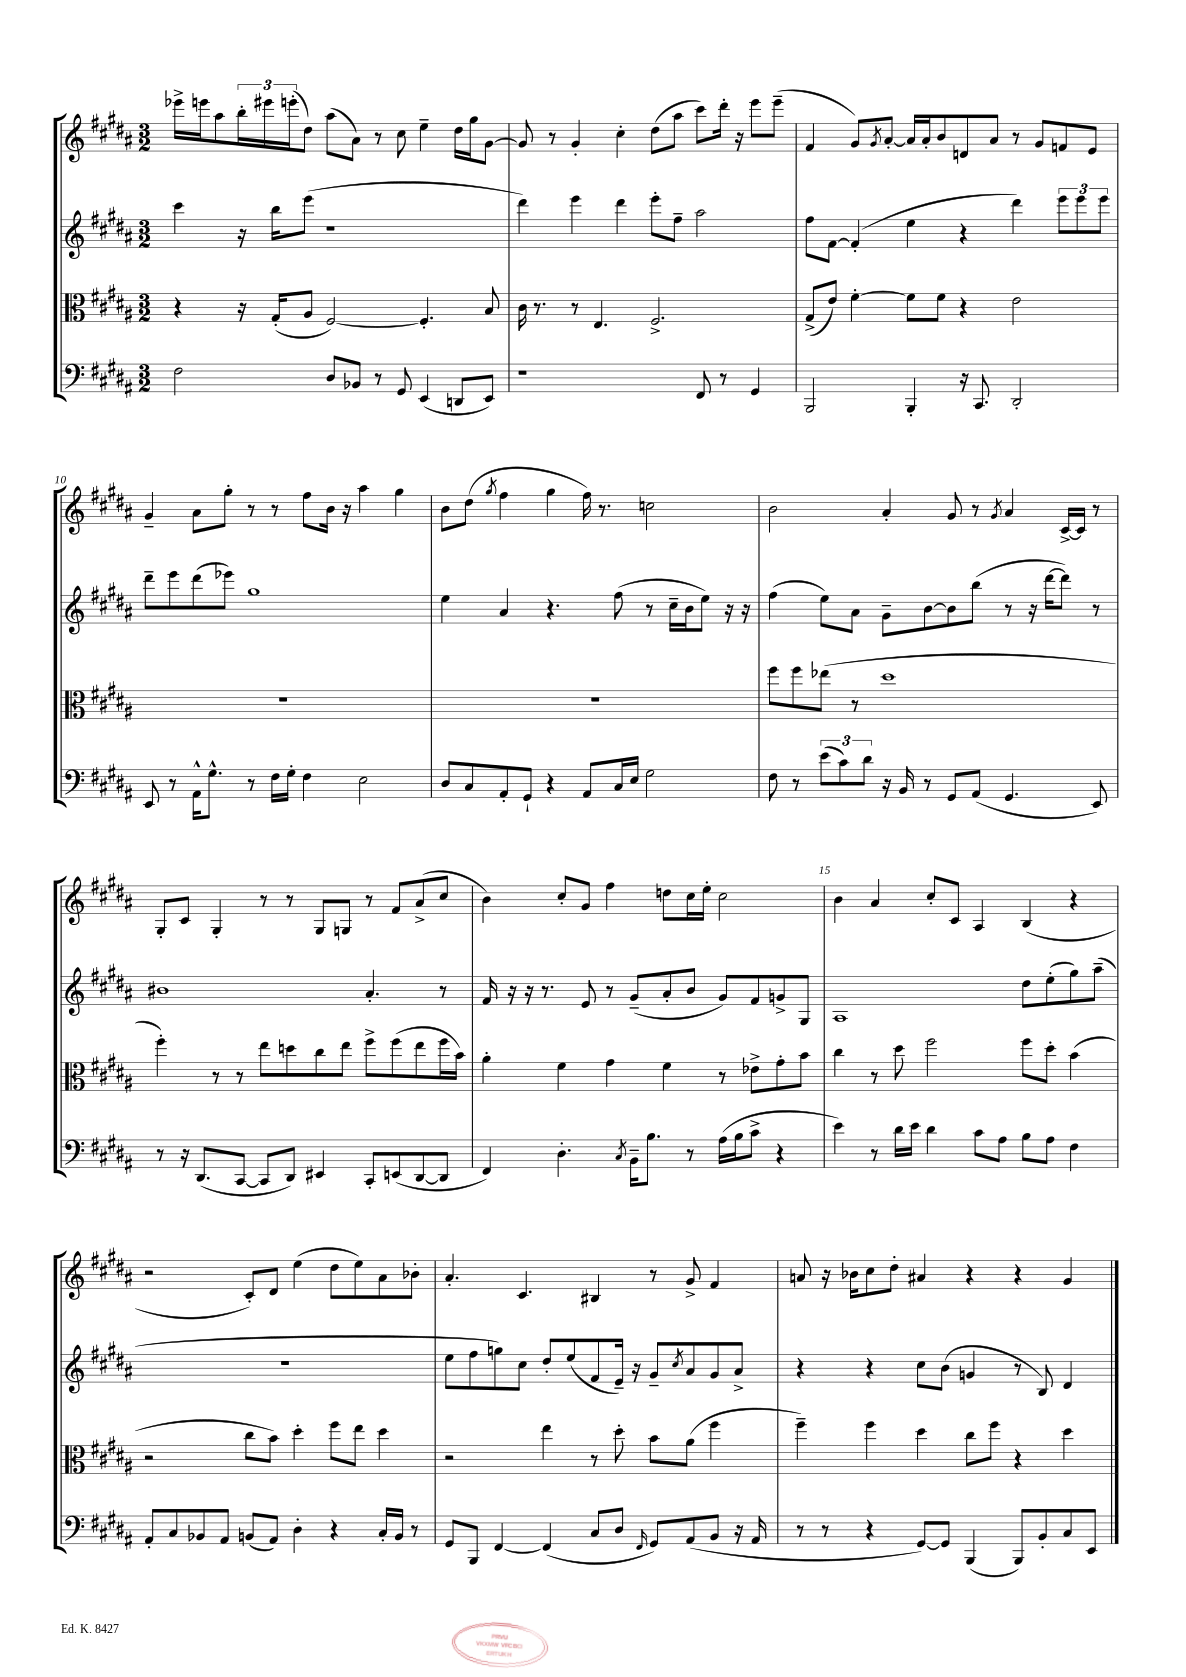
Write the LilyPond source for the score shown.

<<
\new StaffGroup <<
\new Staff = "s0" {
    \clef treble \key b \major \numericTimeSignature \time 3/2
    ees'''16-> e'''16 ais''8 \tuplet 3/2 { b''16-. eis'''16 e'''16-.( } dis''8) ais''8( ais'8) r8 cis''8 e''4-- dis''16 gis''16 gis'8~ |
    gis'8 r8 gis'4-. cis''4-. dis''8( ais''8 cis'''8) dis'''16-. r16 e'''8 e'''8--( |
    fis'4 gis'8) \acciaccatura { gis'8 } ais'8~-. ais'16 ais'16-. b'8 d'8 ais'8 r8 gis'8 f'8 e'8 |
    gis'4-- ais'8 gis''8-. r8 r8 fis''8 b'16 r16 ais''4 gis''4 |
    b'8 dis''8( \acciaccatura { gis''8 } fis''4 gis''4 fis''16) r8. c''2 |
    b'2 ais'4-. gis'8 r8 \acciaccatura { gis'8 } ais'4 cis'16~-> cis'16 r8 |
    gis8-. cis'8 gis4-. r8 r8 gis8 g8 r8 fis'8 ais'8->( cis''8 |
    b'4) cis''8-. gis'8 fis''4 d''8 cis''16 e''16-. cis''2 |
    b'4 ais'4 cis''8-. cis'8 ais4 b4( r4 |
    r2 cis'8-.) dis'8 e''4( dis''8 e''8) ais'8 bes'8-. |
    ais'4.-. cis'4. bis4 r8 gis'8-> fis'4 |
    a'8 r16 bes'16 cis''8 dis''8-. ais'4 r4 r4 gis'4 \bar "|." |
}
\new Staff = "s1" {
    \clef treble \key b \major \numericTimeSignature \time 3/2
    cis'''4 r16 b''16 e'''8( r1 |
    dis'''4) e'''4 dis'''4 e'''8-. fis''8-- ais''2 |
    fis''8 fis'8~ fis'4-.( e''4 r4 dis'''4) \tuplet 3/2 { e'''8 e'''8 e'''8 } |
    dis'''8-- e'''8 dis'''8( ees'''8) gis''1 |
    e''4 ais'4 r4. fis''8( r8 cis''16-- b'16 e''8) r16 r16 |
    fis''4( e''8) ais'8 gis'8-- b'8~ b'8 b''8( r8 r16 dis'''16~ dis'''8) r8 |
    bis'1 ais'4.-. r8 |
    fis'16 r16 r16 r8. e'8 r8 gis'8--( ais'8-. b'8 gis'8) fis'8 g'8-> gis8 |
    ais1 dis''8 e''8-.( gis''8) ais''8--( |
    r1. |
    e''8 fis''8 g''8) cis''8 dis''8-. e''8( fis'8 e'16--) r16 gis'8-- \acciaccatura { cis''8 } ais'8 gis'8 ais'8-> |
    r4 r4 cis''8 b'8( g'4 r8 b8) dis'4 \bar "|." |
}
\new Staff = "s2" {
    \clef alto \key b \major \numericTimeSignature \time 3/2
    r4 r16 gis16-.( ais8 fis2~) fis4.-. b8 |
    cis'16 r8. r8 e4. fis2.-> |
    gis8->( e'8) fis'4~-. fis'8 fis'8 r4 e'2 |
    R1. |
    R1. |
    fis''8 fis''8 ees''8( r8 dis''1 |
    fis''4-.) r8 r8 e''8 d''8 cis''8 e''8 fis''8-> fis''8( e''8 fis''16 b'16) |
    ais'4-. fis'4 gis'4 fis'4 r8 ees'8-> gis'8-. b'8 |
    cis''4 r8 dis''8 fis''2 fis''8 dis''8-. b'4( |
    r2 cis''8 b'8) dis''4-. fis''8 e''8 dis''4 |
    r2 e''4 r8 dis''8-. b'8 ais'8( fis''4 |
    fis''4--) fis''4 dis''4 cis''8 fis''8 r4 dis''4 \bar "|." |
}
\new Staff = "s3" {
    \clef bass \key b \major \numericTimeSignature \time 3/2
    fis2 dis8 bes,8 r8 gis,8 e,4( d,8 e,8) |
    r1 fis,8 r8 gis,4 |
    b,,2 b,,4-. r16 cis,8. dis,2-. |
    e,8 r8 ais,16-^ gis8.-^ r8 fis16 gis16-. fis4 e2 |
    dis8 cis8 ais,8-. gis,8-! r4 ais,8 cis16 e16 gis2 |
    fis8 r8 \tuplet 3/2 { e'8( cis'8) dis'8 } r16 b,16 r8 gis,8 ais,8( gis,4. e,8) |
    r8 r16 dis,8.( cis,8~ cis,8 dis,8) eis,4 cis,8-. e,8( dis,8~ dis,8 |
    fis,4) dis4.-. \acciaccatura { cis8 } b,16-- b8. r8 ais16( b16 cis'8-> r4 |
    e'4) r8 dis'16 e'16 dis'4 cis'8 ais8 b8 ais8 fis4 |
    ais,8-. cis8 bes,8 ais,8 b,8( ais,8) dis4-. r4 cis16-. b,16 r8 |
    gis,8 b,,8 fis,4~ fis,4( cis8 dis8 \grace { fis,16 } gis,8) ais,8( b,8 r16 ais,16 |
    r8 r8 r4 gis,8~) gis,8 b,,4( b,,8) b,8-. cis8 e,8 \bar "|." |
}
>>
>>
\layout { \context { \Score currentBarNumber = #7 \override BarNumber.break-visibility = ##(#f #t #t) barNumberVisibility = #(every-nth-bar-number-visible 5) } }
